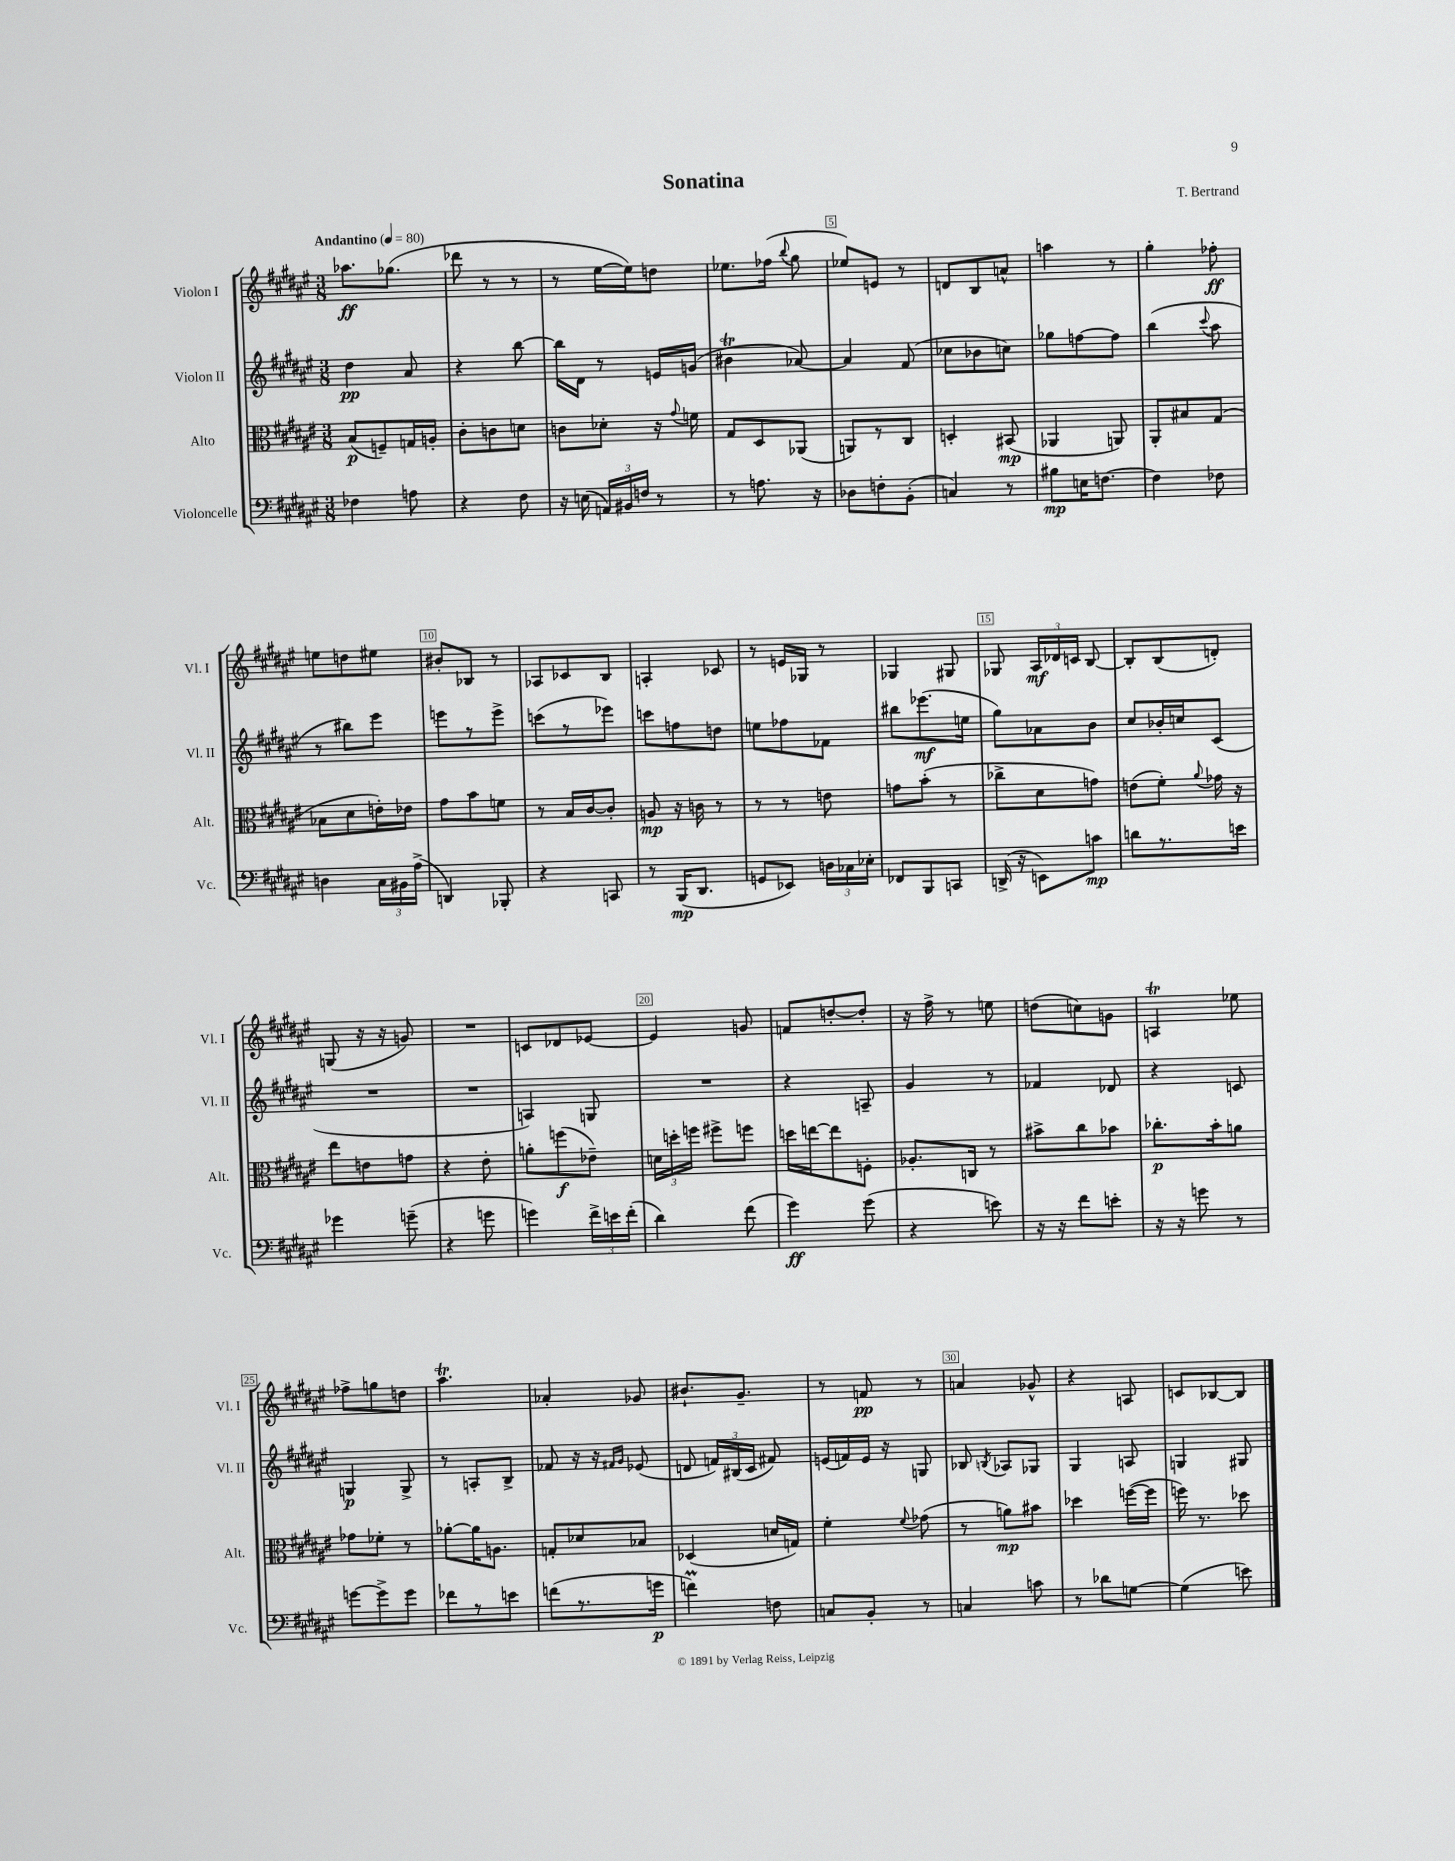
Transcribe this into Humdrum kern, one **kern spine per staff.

**kern	**kern	**kern	**kern
*staff4	*staff3	*staff2	*staff1
*clefF4	*clefC3	*clefG2	*clefG2
*k[f#c#g#d#a#e#]	*k[f#c#g#d#a#e#]	*k[f#c#g#d#a#e#]	*k[f#c#g#d#a#e#]
*M3/8	*M3/8	*M3/8	*M3/8
*MM80	*MM80	*MM80	*MM80
4F-	(8B	4dd#	8.aa-
.	8F~)	.	.
.	.	.	(8.gg-
8A	16G	8a#	.
.	16A'	.	.
=	=	=	=
4r	8c#'	4r	8ddd-
.	8c	.	8r
8F#	8d	[8bb	8r
=	=	=	=
16r	8c	16bb]	8r
(16E	.	16d#	.
24AA)	8d-'	8r	[16ee#
24BB#	.	.	.
.	.	.	16ee#])
24F	.	.	.
8r	16r	16e	8dd
.	8qqg#	.	.
.	16f	(16g	.
=	=	=	=
8r	8G#	4b#	8.ee-
8.A	8D#	.	.
.	.	.	(16ff-
.	.	.	8qqbb
.	(8AA-	[8a-)	8gg#
16r	.	.	.
=	=	=	=
8D-	8AA)	4a-]	8ee-)
8F'	8r	.	8e
(8BB'	8C#	(8f#	8r
=	=	=	=
4C)	4D'	8cc-	8d
.	.	8b-	8B
8r	(8BB#	8cc)	8a^^
=	=	=	=
8B#	4AA-	8gg-	4aa
16E	.	[8ff	.
[8.F	.	.	.
.	8AA)	8ff]	8r
=	=	=	=
4F]	8AA#'	(4bb	4gg#'
.	8B#	.	.
.	.	8qqccc#	.
8F-	(8G#	8aa#	8ff-'
=	=	=	=
4D	8B-	8r	8ee
.	8d#	8bb#)	8dd
24C#	16e')	8eee#	8ee#
24BB#	.	.	.
.	16e-	.	.
(24A#^	.	.	.
=	=	=	=
4DD)	8g#	8eee	8b#'
.	8b	8r	8B-
8BBB-'	8f	8eee^	8r
=	=	=	=
4r	8r	(8ccc	8A-
.	16B	8r	8c-
.	[16c#	.	.
8CC	8c#']	8eee-)	8B
=	=	=	=
8r	8A	8ccc	4A'
(16BBB	16r	8ff	.
8.DD#	16c	.	.
.	8r	8dd	8c-
=	=	=	=
8GG	8r	8ee	8r
8EE-)	8r	8ff-	16e
.	.	.	16G-
24D	8e	8f-	8r
24C-	.	.	.
24E-'	.	.	.
=	=	=	=
8FF-	8g	8bb#	4G-
8BBB	(8b'	(8.eee-	.
8CC	8r	.	8G#
.	.	16ee	.
=	=	=	=
(16DD^	8cc-^	8gg#)	8G-
16r	.	.	.
8EE)	8d#	8a-	24A#
.	.	.	24d-
.	.	.	24c
8c	8g)	8b	[8B
=	=	=	=
8d	(8e	8cc#	8B']
8.r	8f#')	16b-'	(8B
.	.	16cc	.
.	8qqa#	.	.
.	16g-	(8c#	8d')
16e	16r	.	.
=	=	=	=
4g-	8ee#	4.r	(8G
.	8e	.	16r
.	.	.	16r
(8g~	8g	.	8g)
=	=	=	=
4r	4r	4.r	4.r
8g	8e#'	.	.
=	=	=	=
4g)	8a'	4A)	8c
.	(8ff	.	8d-
24f#^	8e-~)	8G	[8e-
24e	.	.	.
(24f#'	.	.	.
=	=	=	=
4d#)	24d	4.r	4e-]
.	24dd'	.	.
.	24ff	.	.
.	8ff#^	.	.
(8f#	8ff	.	8g
=	=	=	=
4g#)	16dd	4r	8f
.	[16ee	.	.
.	8ee]	.	[8dd'
(8g#	8F'	8A~	8dd']
=	=	=	=
4r	8.A-'	4g#	16r
.	.	.	16ff#^
.	.	.	8r
.	16C	.	.
8e)	8r	8r	8ee
=	=	=	=
16r	8b#^	4f-	(8dd
16r	.	.	.
8f#	8cc#	.	8cc)
8e'	8b-	8d-	8g
=	=	=	=
16r	8.cc-'	4r	4A
16r	.	.	.
8g	.	.	.
.	16b'	.	.
8r	8a	8c	8ee-
=	=	=	=
[8g	8g-	4G	8ff-^
8g^]	8f-'	.	8gg
8g	8r	8G^	8dd
=	=	=	=
8f-	[8a-'	8r	4.aa#
8r	16a-]	8A'	.
.	8.A	.	.
8e	.	8B^	.
=	=	=	=
(8f	8G'	8f-	4a-'
8.r	8d-	16r	.
.	.	16r	.
.	.	16qqf#	.
.	.	16qqg#	.
.	8B-	(8e-	8g-
16g	.	.	.
=	=	=	=
4f)	(4D-	8d	8.b#`
.	.	24f)	.
.	.	(24B#	.
.	.	.	8.g#~
.	.	24c#	.
8F	16d	8f#)	.
.	16G)	.	.
=	=	=	=
8C	4f#'	(16e	8r
.	.	16f)	.
8BB'	.	16e	8f
.	.	16r	.
.	8qqf#	.	.
8r	(8g-	8G	8r
=	=	=	=
4C	8r	8B-	4a
.	.	8qB	.
.	8a)	8A-	.
8c	8b#	8G-	8g-^^
=	=	=	=
8r	4dd-	4G#	4r
8d-	.	.	.
[8G	([16ff	8A	8A
.	16ff]	.	.
=	=	=	=
(4G]	16ff)	4G	8c
.	8.r	.	.
.	.	.	[8B-
8e)	8dd-	8G#	8B-]
==	==	==	==
*-	*-	*-	*-
